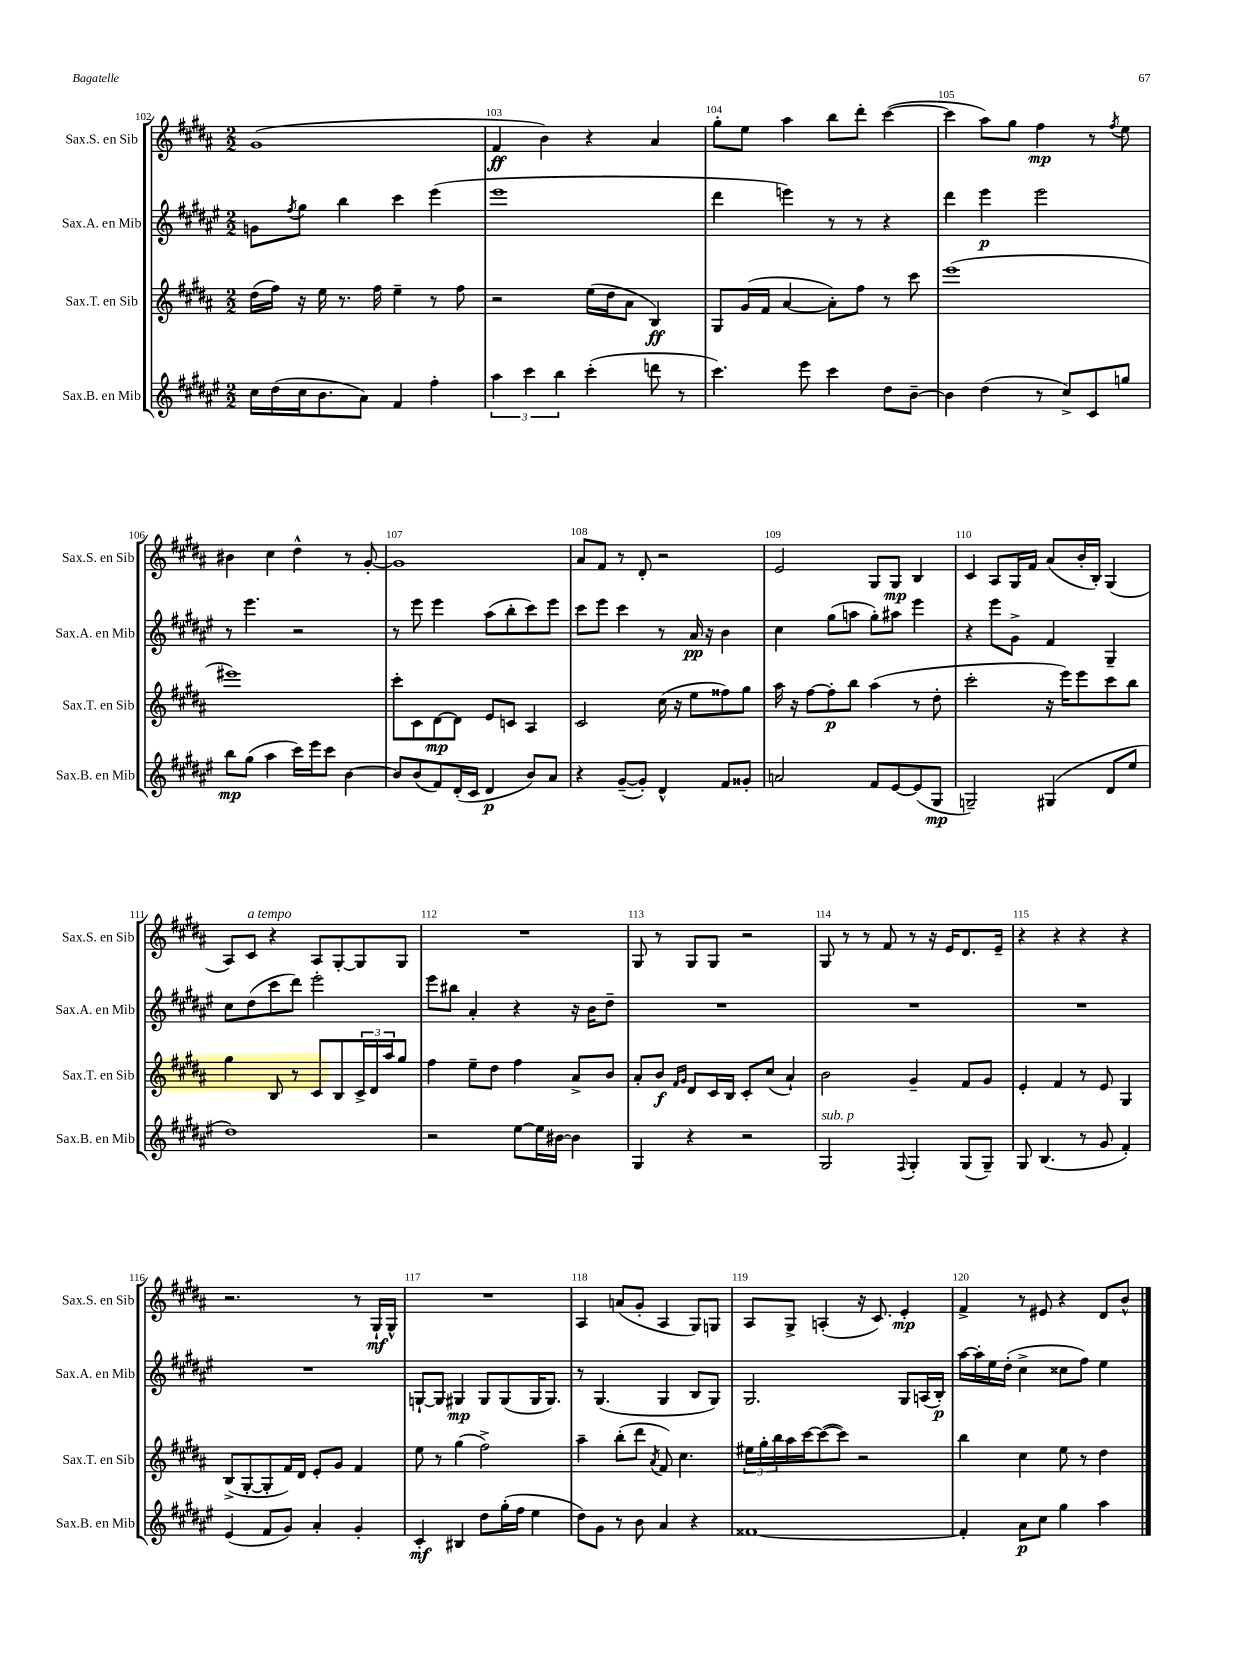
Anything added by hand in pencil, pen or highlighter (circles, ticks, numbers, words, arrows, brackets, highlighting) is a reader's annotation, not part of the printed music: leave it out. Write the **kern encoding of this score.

**kern	**dynam	**kern	**dynam	**kern	**dynam	**kern	**dynam
*part4	*part4	*part3	*part3	*part2	*part2	*part1	*part1
*staff4	*staff4	*staff3	*staff3	*staff2	*staff2	*staff1	*staff1
*I"Sax.B. en Mib	*	*I"Sax.T. en Sib	*	*I"Sax.A. en Mib	*	*I"Sax.S. en Sib	*
*I'Sax.B. en Mib	*	*I'Sax.T. en Sib	*	*I'Sax.A. en Mib	*	*I'Sax.S. en Sib	*
*clefG2	*	*clefG2	*	*clefG2	*	*clefG2	*
*k[f#c#g#d#a#e#]	*	*k[f#c#g#d#a#]	*	*k[f#c#g#d#a#e#]	*	*k[f#c#g#d#a#]	*
*M2/2	*	*M2/2	*	*M2/2	*	*M2/2	*
=102	=102	=102	=102	=102	=102	=102	=102
16cc#\LL	.	(16dd#\LL	.	8gn\L	.	(1g#	.
(16dd#\	.	16ff#\JJ)	.	.	.	.	.
.	.	.	.	8qff#/	.	.	.
16cc#\J	.	16r	.	8gg#\J	.	.	.
8.b\	.	16ee\	.	.	.	.	.
.	.	8.r	.	4bb\	.	.	.
8a#\J)	.	.	.	.	.	.	.
.	.	16ff#\	.	.	.	.	.
4f#/	.	4ee~\	.	4ccc#\	.	.	.
4ff#'\	.	8r	.	(4eee#\	.	.	.
.	.	8ff#\	.	.	.	.	.
=103	=103	=103	=103	=103	=103	=103	=103
6aa#\	.	2r	.	1eee#	.	4f#/	ff
6ccc#\	.	.	.	.	.	.	.
.	.	.	.	.	.	4b\)	.
6bb\	.	.	.	.	.	.	.
(4ccc#'\	.	(16ee\LL	.	.	.	4r	.
.	.	16dd#\J	.	.	.	.	.
.	.	8a#\J	.	.	.	.	.
8dddn\	.	4B/)	ff	.	.	4a#/	.
8r	.	.	.	.	.	.	.
=104	=104	=104	=104	=104	=104	=104	=104
4.ccc#\)	.	8G#/L	.	4ddd#\	.	8gg#'\L	.
.	.	(16g#/L	.	.	.	8ee\J	.
.	.	16f#/JJ	.	.	.	.	.
.	.	[4a#/	.	4eeen\)	.	4aa#\	.
8eee#\	.	.	.	.	.	.	.
4ccc#\	.	8a#'\L])	.	8r	.	8bb\L	.
.	.	8ff#\J	.	8r	.	8ddd#'\J	.
8dd#\L	.	8r	.	4r	.	([4ccc#\	.
[8b~\J	.	8ccc#\	.	.	.	.	.
=105	=105	=105	=105	=105	=105	=105	=105
4b\]	.	(1eee	.	4ddd#\	.	4ccc#\]	.
(4dd#\	.	.	.	4eee#\	p	8aa#\L)	.
.	.	.	.	.	.	8gg#\J	.
8r	.	.	.	2eee#\	.	4ff#\	mp
8cc#^/L)	.	.	.	.	.	.	.
8c#/	.	.	.	.	.	8r	.
.	.	.	.	.	.	8qff#/	.
8ggn/J	.	.	.	.	.	8ee\	.
!!LO:LB:g=z
=106	=106	=106	=106	=106	=106	=106	=106
8bb\L	mp	1eee#X)	.	8r	.	4b#X\	.
(8gg#\J	.	.	.	4.eee#\	.	.	.
4aa#\	.	.	.	.	.	4cc#\	.
16ccc#\LL)	.	.	.	2r	.	4dd#^^\	.
16eee#\J	.	.	.	.	.	.	.
8ccc#\J	.	.	.	.	.	.	.
[4b\	.	.	.	.	.	8r	.
.	.	.	.	.	.	[8g#'/	.
=107	=107	=107	=107	=107	=107	=107	=107
8b/L]	.	8ccc#'\L	.	8r	.	1g#]	.
(8b/	.	8c#\	.	8eee#\	.	.	.
8f#/)	.	[8d#\	mp	4eee#\	.	.	.
(16d#'/L	.	8d#\J]	.	.	.	.	.
16c#/JJ	.	.	.	.	.	.	.
4d#/	p	8e/L	.	(8aa#\L	.	.	.
.	.	8cn/J	.	8bb'\	.	.	.
8b/L)	.	4A#/	.	8ccc#\)	.	.	.
8a#/J	.	.	.	8eee#\J	.	.	.
=108	=108	=108	=108	=108	=108	=108	=108
4r	.	2c#/	.	8ccc#\L	.	8a#/L	.
.	.	.	.	8eee#\J	.	8f#/J	.
([8g#~/L	.	.	.	4ccc#\	.	8r	.
8g#'/J])	.	.	.	.	.	8d#'/	.
4d#^^/	.	(16cc#\	.	8r	.	2r	.
.	.	16r	.	.	.	.	.
.	.	8ee\L	.	16a#/	pp	.	.
.	.	.	.	16r	.	.	.
8f#/L	.	8ff##X\)	.	4b\	.	.	.
8g##X'/J	.	8gg#\J	.	.	.	.	.
=109	=109	=109	=109	=109	=109	=109	=109
2an/	.	16aa#\	.	4cc#\	.	2e/	.
.	.	16r	.	.	.	.	.
.	.	[8ff#\L	.	.	.	.	.
.	.	8ff#'\]	p	(8gg#\L	.	.	.
.	.	8bb\J	.	8aan\J	.	.	.
8f#/L	.	(4aa#\	.	8gg#'\L)	.	8G#/L	.
[8e#/	.	.	.	8aa#X\J	.	8G#/J	mp
(8e#/]	.	8r	.	4eee#\	.	4B/	.
8G#/J	mp	8dd#'\	.	.	.	.	.
=110	=110	=110	=110	=110	=110	=110	=110
2Gn~/)	.	2ccc#'\	.	4r	.	4c#/	.
.	.	.	.	8eee#\L	.	8A#/L	.
.	.	.	.	8g#^\J	.	16G#/L	.
.	.	.	.	.	.	16f#/JJ	.
(4G#X/	.	16r	.	4f#/	.	(8a#/L	.
.	.	16eee\KL)	.	.	.	.	.
.	.	8eee\	.	.	.	16b'/L	.
.	.	.	.	.	.	16B'/JJ)	.
8d#/L	.	8ccc#\	.	4G#~/	.	(4G#/	.
8ee#/J	.	8bb\J	.	.	.	.	.
!!LO:LB:g=z
=111	=111	=111	=111	=111	=111	=111	=111
1dd#)	.	4gg#\	.	8cc#\L	.	8A#/L)	.
!	!	!	!	!	!	!LO:TX:a:i:t=a tempo	!
.	.	.	.	(8dd#\	.	8c#/J	.
.	.	8B/	.	8ccc#\	.	4r	.
.	.	8r	.	8ddd#\J)	.	.	.
.	.	8c#/L	.	2eee#'\	.	8A#/L	.
.	.	8B/	.	.	.	[8G#'/	.
.	.	24c#^/L	.	.	.	8G#/]	.
.	.	24d#/	.	.	.	.	.
.	.	24aa#/J	.	.	.	.	.
.	.	8gg#/J	.	.	.	8G#/J	.
=112	=112	=112	=112	=112	=112	=112	=112
2r	.	4ff#\	.	8eee#\L	.	1r	.
.	.	.	.	8bb#X\J	.	.	.
.	.	8ee~\L	.	4a#'/	.	.	.
.	.	8dd#\J	.	.	.	.	.
[8ee#\L	.	4ff#\	.	4r	.	.	.
16ee#\L]	.	.	.	.	.	.	.
[16b#X\JJ	.	.	.	.	.	.	.
4b#\]	.	8a#^/L	.	16r	.	.	.
.	.	.	.	16b\KL	.	.	.
.	.	8b/J	.	8dd#~\J	.	.	.
=113	=113	=113	=113	=113	=113	=113	=113
4G#/	.	8a#'/L	.	1r	.	8G#/	.
.	.	8b/J	f	.	.	8r	.
.	.	16qqf#/LL	.	.	.	.	.
.	.	16qqg#/JJ	.	.	.	.	.
4r	.	8d#/L	.	.	.	8G#/L	.
.	.	16c#/L	.	.	.	8G#/J	.
.	.	16B/JJ	.	.	.	.	.
2r	.	8c#'/L	.	.	.	2r	.
.	.	(8cc#/J	.	.	.	.	.
.	.	4a#`/)	.	.	.	.	.
=114	=114	=114	=114	=114	=114	=114	=114
!LO:TX:a:i:t=sub. p	!	!	!	!	!	!	!
2G#/	.	2b\	.	1r	.	8G#/	.
.	.	.	.	.	.	8r	.
.	.	.	.	.	.	8r	.
.	.	.	.	.	.	8f#/	.
8qqF#/	.	.	.	.	.	.	.
4G#'/	.	4g#~/	.	.	.	8r	.
.	.	.	.	.	.	16r	.
.	.	.	.	.	.	16e/KL	.
(8G#/L	.	8f#/L	.	.	.	8.d#/	.
8G#~/J)	.	8g#/J	.	.	.	.	.
.	.	.	.	.	.	16e~/Jk	.
=115	=115	=115	=115	=115	=115	=115	=115
8G#/	.	4e'/	.	1r	.	4r	.
(4.B/	.	.	.	.	.	.	.
.	.	4f#/	.	.	.	4r	.
8r	.	8r	.	.	.	4r	.
8g#/	.	8e/	.	.	.	.	.
4f#'/)	.	4G#/	.	.	.	4r	.
!!LO:LB:g=z
=116	=116	=116	=116	=116	=116	=116	=116
(4e#/	.	(8B^/L	.	1r	.	2.r	.
.	.	[8G#'/	.	.	.	.	.
8f#/L	.	8G#'/]	.	.	.	.	.
8g#/J)	.	16f#/L)	.	.	.	.	.
.	.	16d#/JJ	.	.	.	.	.
4a#'/	.	8e'/L	.	.	.	.	.
.	.	8g#/J	.	.	.	.	.
4g#'/	.	4f#/	.	.	.	8r	.
.	.	.	.	.	.	16G#`/LL	mf
.	.	.	.	.	.	16G#^^/JJ	.
=117	=117	=117	=117	=117	=117	=117	=117
4c#'/	mf	8ee\	.	[8Gn`/L	.	1r	.
.	.	8r	.	8G/J]	.	.	.
4B#X/	.	(4gg#\	.	4G#X/	mp	.	.
8dd#\L	.	2ff#^\)	.	8G#/L	.	.	.
(16gg#'\L	.	.	.	(8G#/	.	.	.
16ff#\JJ	.	.	.	.	.	.	.
4ee#\	.	.	.	16G#/K	.	.	.
.	.	.	.	8.G#/J)	.	.	.
=118	=118	=118	=118	=118	=118	=118	=118
8dd#\L)	.	4aa#~\	.	8r	.	4A#/	.
8g#\J	.	.	.	(4.G#/	.	.	.
8r	.	(8bb'\L	.	.	.	(8an/L	.
8b\	.	8ddd#\J	.	.	.	8g#'/J	.
.	.	8qa#/	.	.	.	.	.
4a#/	.	8f#/)	.	4G#/	.	4A#/	.
.	.	4.cc#\	.	.	.	.	.
4r	.	.	.	8B/L	.	8G#/L)	.
.	.	.	.	8G#/J)	.	8Gn/J	.
=119	=119	=119	=119	=119	=119	=119	=119
[1f##X	.	24ee#X\LL	.	2.G#/	.	8A#/L	.
.	.	24gg#'\	.	.	.	.	.
.	.	24bb\	.	.	.	.	.
.	.	16aa#\	.	.	.	8G#^/J	.
.	.	[16ccc#\J	.	.	.	.	.
.	.	(8ccc#\_	.	.	.	(4An'/	.
.	.	8ccc#\J])	.	.	.	.	.
.	.	2r	.	.	.	16r	.
.	.	.	.	.	.	8.c#/)	.
.	.	.	.	8G#/L	.	4e'/	mp
.	.	.	.	(16An/L	.	.	.
.	.	.	.	16B'/JJ)	p	.	.
=120	=120	=120	=120	=120	=120	=120	=120
4f##'/]	.	4bb\	.	[16aa#\LL	.	4f#^/	.
.	.	.	.	16aa#'\]	.	.	.
.	.	.	.	16ee#\	.	.	.
.	.	.	.	(16dd#'\JJ	.	.	.
8a#\L	p	4cc#\	.	4cc#^\	.	8r	.
8cc#\J	.	.	.	.	.	8e#X/	.
4gg#\	.	8ee\	.	8cc##X\L	.	4r	.
.	.	8r	.	8ff#\J)	.	.	.
4aa#\	.	4dd#\	.	4ee#\	.	8d#/L	.
.	.	.	.	.	.	8b^^/J	.
==	==	==	==	==	==	==	==
*-	*-	*-	*-	*-	*-	*-	*-
